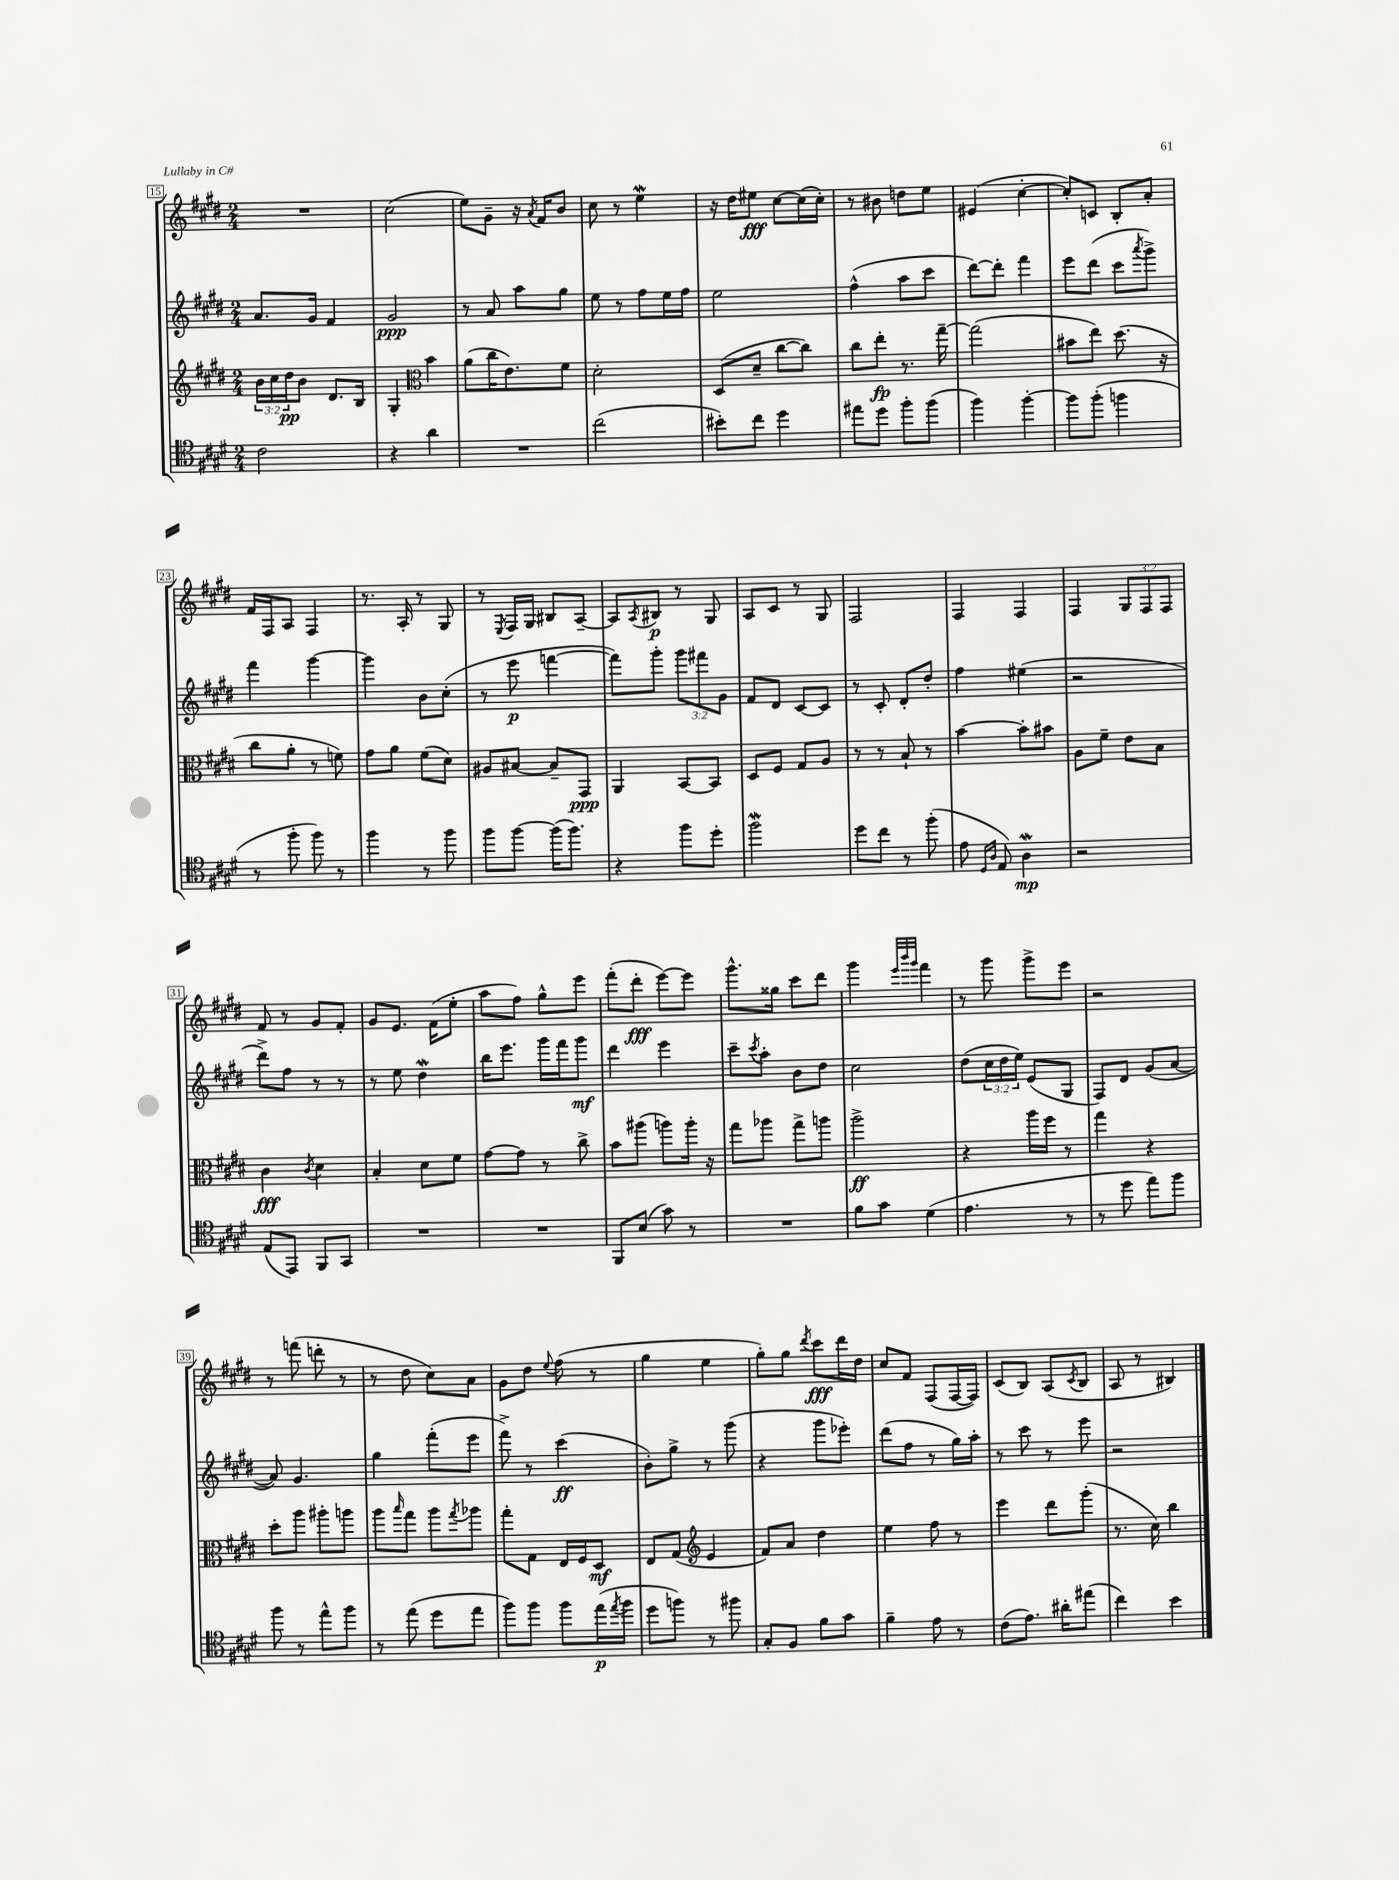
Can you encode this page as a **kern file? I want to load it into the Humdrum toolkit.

**kern	**kern	**kern	**kern
*staff4	*staff3	*staff2	*staff1
*clefC4	*clefG2	*clefG2	*clefG2
*k[f#c#g#d#]	*k[f#c#g#d#]	*k[f#c#g#d#]	*k[f#c#g#d#]
*M2/4	*M2/4	*M2/4	*M2/4
2c#	24b	8.a	2r
.	24cc#	.	.
.	24dd#	.	.
.	8b	.	.
.	.	16g#	.
.	8.d#	4f#	.
.	16B	.	.
=	=	=	=
4r	4G#'	2g#	(2cc#
*	*clefC3	*	*
4a	4b	.	.
=	=	=	=
2r	(8a	8r	8ee)
.	16cc#	8a	8g#~
.	8.e)	.	.
.	.	8aa	16r
.	.	.	8qa
.	.	.	16f#
.	8f#	8gg#	8b
=	=	=	=
(2cc#	2d#'	8ee	8cc#
.	.	8r	8r
.	.	8ff#	4ee
.	.	16ee	.
.	.	16ff#	.
=	=	=	=
8b#')	(8D#	2ee	16r
.	.	.	16dd#
8cc#	8d#~	.	8ee#
4dd#	[8cc#	.	[8cc#
.	8cc#])	.	(16cc#]
.	.	.	16cc#')
=	=	=	=
8ee#	8cc#	(4ff#^^	8r
8dd#	8ee'	.	8b#
8ff#'	8.r	8aa	8dd
(8ff#	.	8ccc#	8ee
.	[16gg#~	.	.
=	=	=	=
4ff#)	(2gg#]	[8ddd#)	(4e#
.	.	8ddd#']	.
[4ff#'	.	4fff#	[4cc#'
=	=	=	=
8ff#]	8b#	8eee	8cc#'])
(8ff#'	8ee)	(8ddd#	8c
4ff	(8.dd#	8ccc#	8B'
.	.	8qaaa	.
.	.	8ggg#^)	8a'
.	16r	.	.
=	=	=	=
8r	8cc#	4fff#	16f#
.	.	.	16F#
8ff#'	8a'	.	8A
8ff#)	8r	[4ggg#	4F#
8r	8f)	.	.
=	=	=	=
4ff#	8g#	4ggg#]	8.r
.	8a	.	.
.	.	.	16A'
8r	(8f#	8b	8r
8ff#	8d#)	(8cc#'	8G#
=	=	=	=
8ff#	8A#	8r	8r
.	.	.	8qE
[8ff#	[8B#	8eee	16F#
.	.	.	16G#
(16ff#]	8B#~]	[4fff	8B#
8.ff#)	.	.	.
.	8GG#	.	[8A~
=	=	=	=
4r	4AA	8fff])	8A]
.	.	.	8qA
.	.	8ggg#'	8B#
8ff#	[8BB	12ggg#	8r
.	.	12fff#	.
8dd#'	8BB]	.	8G#
.	.	12g#	.
=	=	=	=
2ff#	8D#	8f#	8A
.	8F#	8d#	8c#
.	8G#	[8c#	8r
.	8A	8c#]	8G#
=	=	=	=
8dd#	8r	8r	2F#
8cc#	8r	8c#'	.
8r	8B`	8d#'	.
(8ff#'	8r	8dd#'	.
=	=	=	=
8e	[4b	4ff#	4F#
16qqD#	.	.	.
16qqA	.	.	.
8E)	.	.	.
4A	8b']	(4ee#	4F#
.	8b#	.	.
=	=	=	=
2r	8A	2r	4F#
.	8f#~	.	.
.	8e	.	12G#
.	.	.	12F#
.	8B	.	.
.	.	.	12F#
=	=	=	=
(8E	4c#	8ddd#^)	8f#
8EE)	.	8ff#	8r
.	8qc#	.	.
8FF#	4d#	8r	8g#
8GG#	.	8r	8f#'
=	=	=	=
2r	4B'	8r	8g#
.	.	8ee	8.e
.	8d#	4dd#	.
.	.	.	(16f#
.	8f#	.	8ee'
=	=	=	=
2r	[8g#	16bb	8aa
.	.	8.eee	.
.	8g#]	.	8ff#)
.	8r	16ggg#	8gg#^^
.	.	16fff#	.
.	8cc#^	8ggg#	8eee
=	=	=	=
8FF#	8b	4ddd#	(8fff#'
(8B	(8aa#	.	8ddd#'
8g#)	8aa)	4eee	[8eee)
8r	16aa'	.	8eee]
.	16r	.	.
=	=	=	=
2r	8gg#	8ccc#~	8.ggg#^^
.	.	8qccc#	.
.	8aa-	8aa'	.
.	.	.	16gg##
.	8gg#^	8b	8ccc#
.	8aa	8dd#	8ddd#
=	=	=	=
8f#	2aa^	2cc#	4ggg#
8g#	.	.	.
.	.	.	32qqeee
.	.	.	32qqbbb
.	.	.	32qqggg#
(4d#	.	.	4fff#
=	=	=	=
4.e	4r	(8dd#	8r
.	.	24cc#	8ggg#
.	.	24dd#	.
.	.	24ee)	.
.	16aa	(8e	8ggg#^
.	16ff#	.	.
8r	8r	8G#	8eee
=	=	=	=
8r	4gg#	8F#)	2r
8dd#	.	8d#	.
8ee)	4r	(8g#	.
8ff#	.	[8a	.
=	=	=	=
8ff#	8dd#'	8a])	8r
8r	8aa	4.g#	(8fff
8ee^^	8aa#'	.	8ddd'
8ff#	8aa	.	8r
=	=	=	=
8r	8aa	4gg#	8r
.	16qqbb	.	.
(8ee	8gg#	.	8dd#
8dd#	8aa	(8fff#'	8cc#)
.	8qgg#	.	.
8ee	8aa-	8eee	8a
=	=	=	=
8ff#)	8gg#'	8fff#^)	8g#
8ff#	8G#	8r	8dd#
.	.	.	8qqee
8ff#	16E	(4ccc#	(8ff#
.	16F#	.	.
(16ee	8D#	.	8r
8qee	.	.	.
16ff#	.	.	.
=	=	=	=
8dd#	8E	8b')	4gg#
8ff)	(8G#	8gg#^	.
*	*clefG2	*	*
8r	4e	8r	4ee
8ff#	.	(8ggg#	.
=	=	=	=
8G#'	8f#)	4r	8gg#')
8F#	8a	.	8gg#
.	.	.	8qddd#
8f#	4dd#	8ggg#	8ccc#
8g#	.	8eee-')	16ddd#
.	.	.	16dd#
=	=	=	=
4f#~	4ee	(8ddd#	8cc#
.	.	8ff#	8f#
8e	8ff#	8r	(8F#
8r	8r	16gg#)	[16F#
.	.	16aa'	16F#])
=	=	=	=
(8c#	4eee	8r	(8c#
8.e)	.	8ccc#	8B)
.	8ddd#	8r	(8A
16a#'	.	.	.
.	.	.	8qc#
(8ee#	(8ggg#'	8eee	8B
=	=	=	=
4cc#)	8.r	2r	8A
.	.	.	8r
.	16cc#)	.	.
4b	4bb	.	4B#)
==	==	==	==
*-	*-	*-	*-
